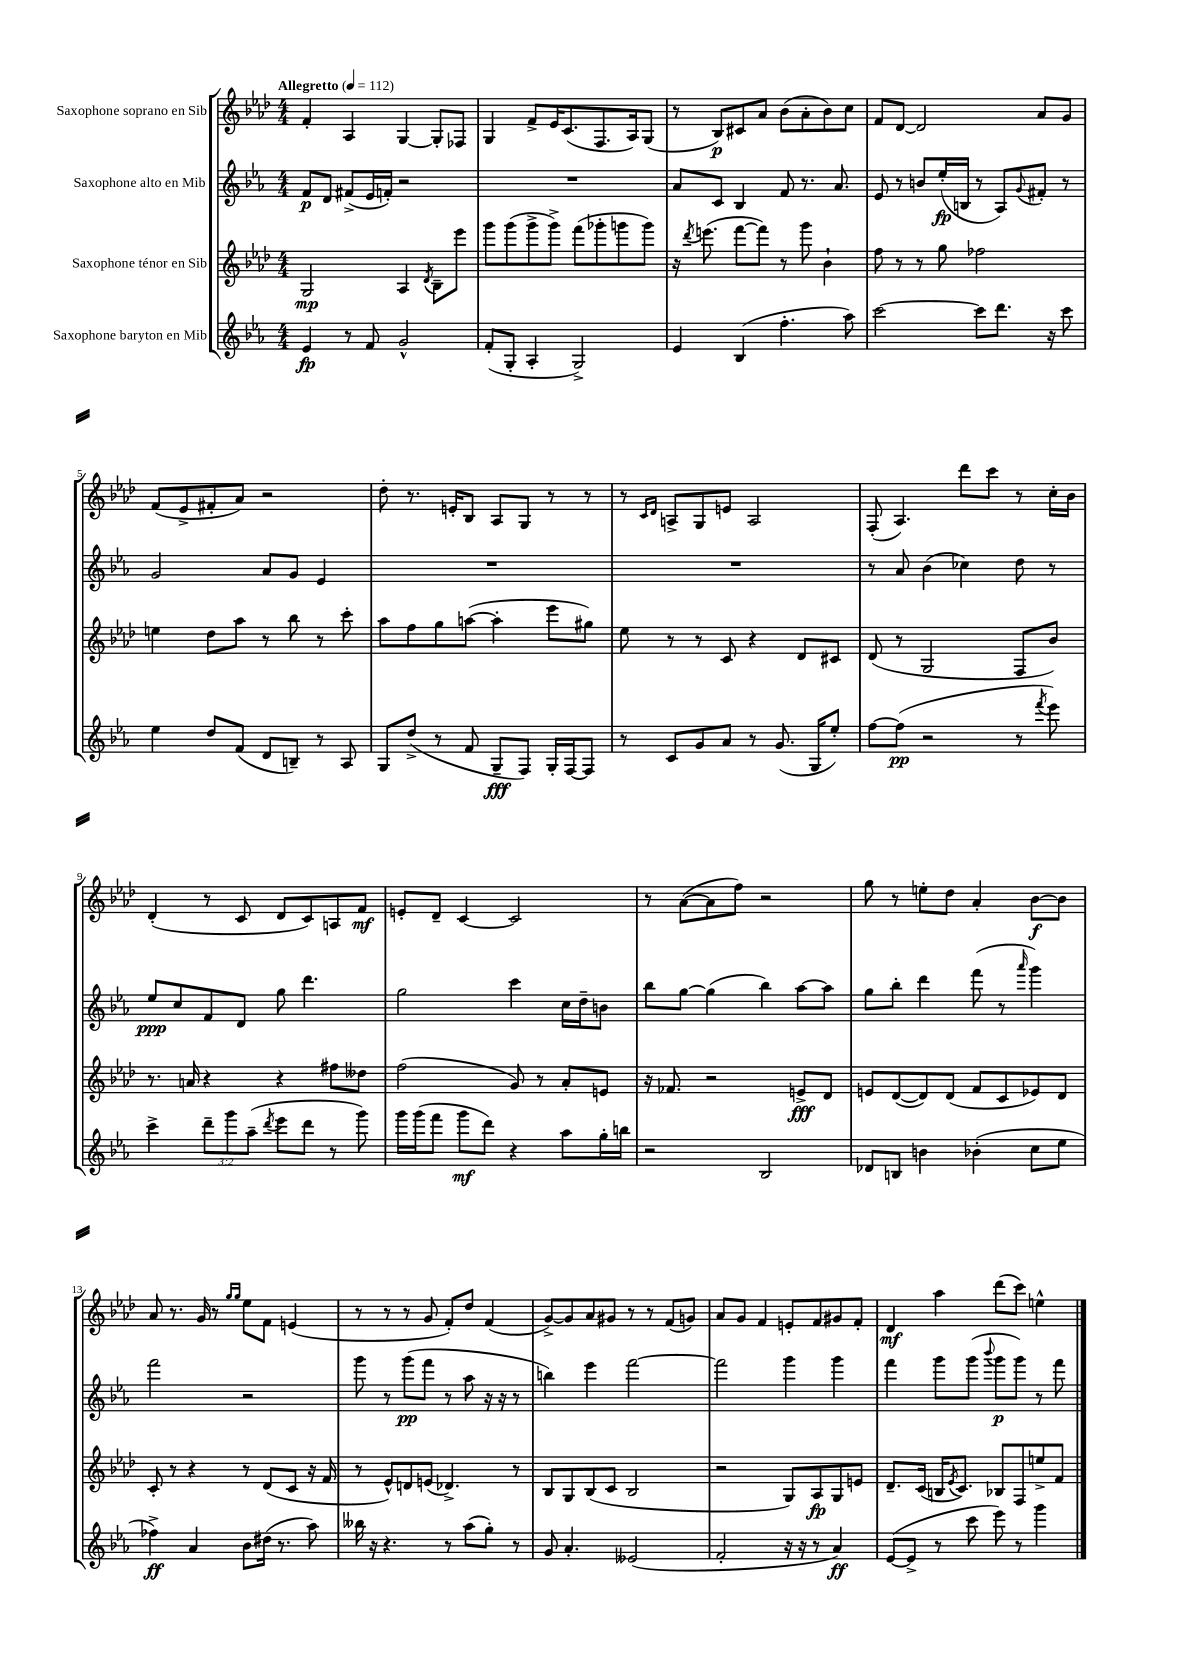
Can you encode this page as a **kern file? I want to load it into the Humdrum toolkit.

**kern	**kern	**kern	**kern
*staff4	*staff3	*staff2	*staff1
*clefG2	*clefG2	*clefG2	*clefG2
*k[b-e-a-]	*k[b-e-a-d-]	*k[b-e-a-]	*k[b-e-a-d-]
*M4/4	*M4/4	*M4/4	*M4/4
*MM112	*MM112	*MM112	*MM112
4e-	2G	8f	4f'
.	.	8d	.
8r	.	(8f#^	4A-
8f	.	16e-	.
.	.	16f')	.
2g^^	4A-	2r	[4G
.	8qd-	.	.
.	8B-~	.	8G']
.	8eee-	.	8F-
=	=	=	=
(8f'	8ggg	1r	4G
8G'	(8ggg	.	.
4A-'	8ggg^	.	8f^
.	8ggg^)	.	16e-
.	.	.	(8.c
2G^)	(8fff	.	.
.	8ggg-'	.	8.F
.	8ggg	.	.
.	.	.	16A-)
.	8ggg)	.	(8G
=	=	=	=
4e-	16r	8a-	8r
.	8qddd-	.	.
.	(8.eee	.	.
.	.	8c	8B-)
(4B-	[8fff	4B-	8c#
.	8fff])	.	8a-
4.ff'	8r	8f	(8b-
.	8ggg	8.r	8a-'
.	4b-`	.	8b-)
.	.	8.a-	.
8aa-)	.	.	8cc
=	=	=	=
[2ccc	8ff	8e-	8f
.	8r	8r	[8d-
.	8r	8b	2d-]
.	8gg	(16ee-'	.
.	.	16B	.
8ccc]	2ff-	8r	.
8.ddd	.	8A-)	.
.	.	8qqg	.
.	.	8f#'	8a-
16r	.	.	.
8ccc	.	8r	8g
=	=	=	=
4ee-	4ee	2g	(8f
.	.	.	8e-^
8dd	8dd-	.	8f#'
(8f	8aa-	.	8a-)
8d	8r	8a-	2r
8B~)	8bb-	8g	.
8r	8r	4e-	.
8A-	8ccc'	.	.
=	=	=	=
8G	8aa-	1r	8dd-'
(8dd^	8ff	.	8.r
8r	8gg	.	.
.	.	.	16e'
8f	([8aa	.	8B-
8G~	4aa']	.	8A-
8F)	.	.	8G
16G'	8eee-	.	8r
[16F	.	.	.
8F]	8gg#)	.	8r
=	=	=	=
8r	8ee-	1r	8r
.	.	.	16qqc
.	.	.	16qqd-
8c	8r	.	8A^
8g	8r	.	8G
8a-	8c	.	8e
8r	4r	.	2A
(8.g	.	.	.
.	8d-	.	.
16G	.	.	.
8ee-')	8c#	.	.
=	=	=	=
[8ff	(8d-	8r	(8F'
(8ff]	8r	8a-	4.A-)
2r	2G	(4b-	.
.	.	4cc-)	8ddd-
.	.	.	8ccc
8r	8F	8dd	8r
8qfff	.	.	.
8eee-)	8b-)	8r	16cc'
.	.	.	16b-
=	=	=	=
4ccc^	8.r	8ee-	(4d-'
.	.	8cc	.
.	16a	.	.
12ddd~	4r	8f	8r
12ggg	.	.	.
.	.	8d	8c
(12aa-~	.	.	.
8qddd	.	.	.
8eee-	4r	8gg	8d-
8ddd	.	4.ddd	8c)
8r	8ff#	.	8A
8ggg)	8dd--	.	8f
=	=	=	=
16ggg	(2ff	2gg	8e'
(16ggg	.	.	.
8fff	.	.	8d-~
8ggg	.	.	[4c
8ddd)	.	.	.
4r	8g)	4ccc	2c]
.	8r	.	.
8aa-	8a-'	16cc	.
.	.	16dd~	.
16gg'	8e	8b	.
16bb	.	.	.
=	=	=	=
2r	16r	8bb-	8r
.	8.f-	.	.
.	.	[8gg	([8a-
.	2r	(4gg]	8a-]
.	.	.	8ff)
2B-	.	4bb-)	2r
.	8e^	[8aa-	.
.	8d-	8aa-]	.
=	=	=	=
8d-	8e	8gg	8gg
8B	([8d-	8bb-'	8r
4b	8d-])	4ddd	8ee'
.	(8d-	.	8dd-
(4b-'	8f	(8fff	4a-'
.	8c	8r	.
.	.	16qqaaa-	.
8cc	8e-)	4ggg)	[8b-
8ee-	8d-	.	8b-]
=	=	=	=
4ff-^)	8c'	2fff	8a-
.	8r	.	8.r
4a-	4r	.	.
.	.	.	16g
.	.	.	8r
.	.	.	16qqgg
.	.	.	16qqgg
8b-	8r	2r	8ee-
(16dd#	(8d-	.	8f
8.r	.	.	.
.	8c	.	(4e
8aa-)	16r	.	.
.	16f	.	.
=	=	=	=
16bb--	8r	8ggg	8r
16r	.	.	.
4.r	8e-^^)	8r	8r
.	8d	(8ggg	8r
.	(8e	8fff	8g
8r	4.d-^)	8r	8f')
(8aa-	.	8aa-	8dd-
8gg')	.	16r	(4f
.	.	16r	.
8r	8r	8r	.
=	=	=	=
8g	8B-	4bb)	[8g^)
4.a-'	8G	.	8g]
.	(8B-	4eee-	8a-
.	8c	.	8g#
(2e--	2B-	[2fff	8r
.	.	.	8r
.	.	.	(8f
.	.	.	8g)
=	=	=	=
2f'	2r	2fff]	8a-
.	.	.	8g
.	.	.	4f
16r	8G)	4ggg	8e'
16r	.	.	.
8r	8A-	.	8f
4a-)	8G	4ggg	8g#
.	8e	.	8f'
=	=	=	=
([8e-	8.d-~	4fff	4d-
8e-^]	.	.	.
.	(16c	.	.
8r	16B	8ggg	4aa-
.	8qe-	.	.
.	8.c)	.	.
8ccc	.	(8ggg	.
.	.	8qqbbb-	.
8eee-)	8B-	8ggg	(8ddd-
8r	8F	8ggg)	8ccc)
4ggg	8ee^	8r	4ee^^
.	8f	8fff	.
==	==	==	==
*-	*-	*-	*-
